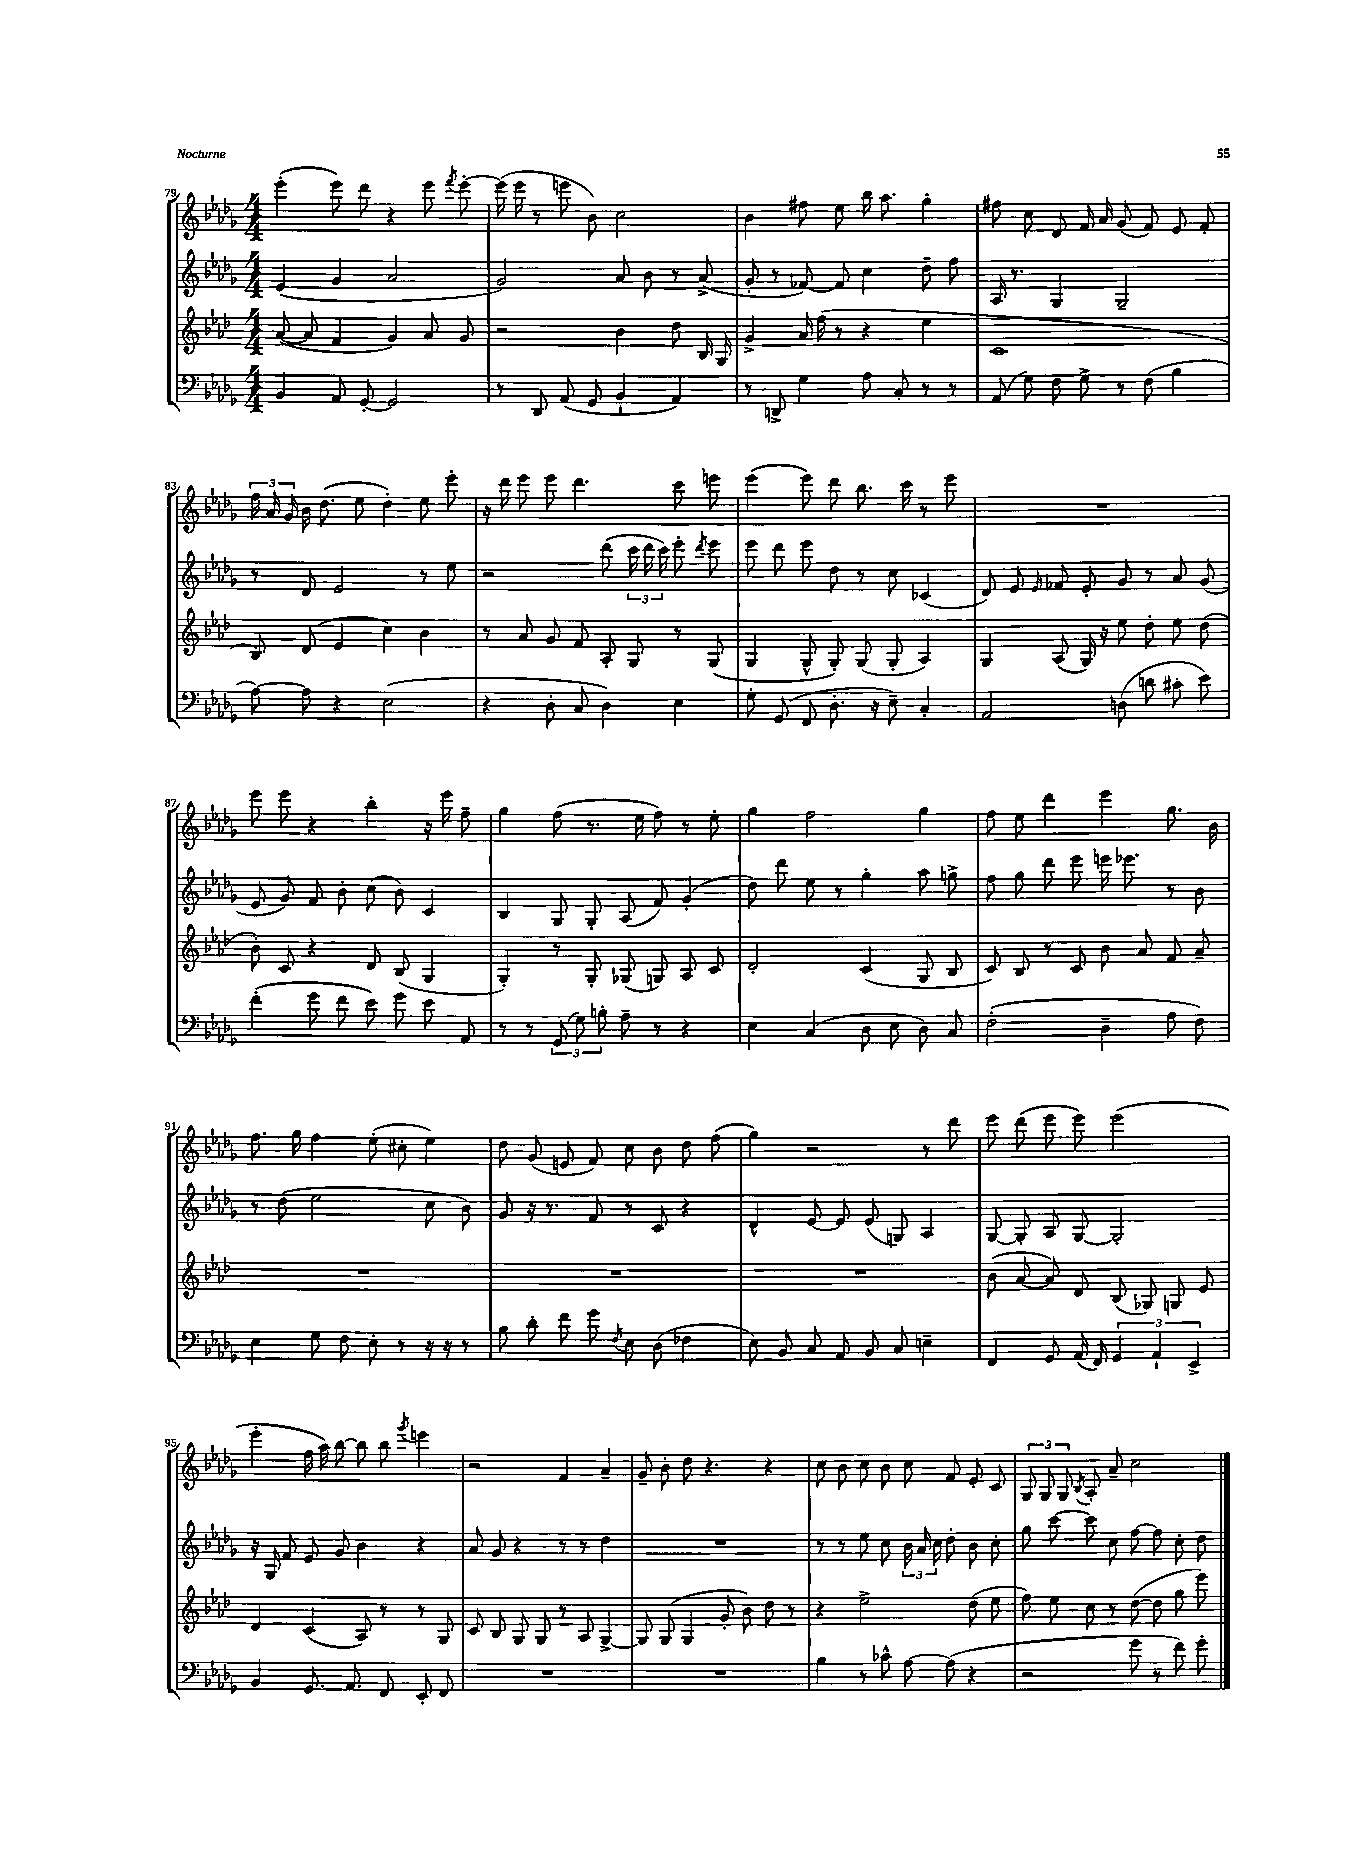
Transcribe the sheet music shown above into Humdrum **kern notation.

**kern	**kern	**kern	**kern
*staff4	*staff3	*staff2	*staff1
*clefF4	*clefG2	*clefG2	*clefG2
*k[b-e-a-d-g-]	*k[b-e-a-d-]	*k[b-e-a-d-g-]	*k[b-e-a-d-g-]
*M4/4	*M4/4	*M4/4	*M4/4
4BB-	([8a-	(4e-	(4eee-'
.	8a-]	.	.
8AA-	4f	4g-	8eee-)
[8GG-'	.	.	8ddd-
2GG-]	4g)	2a-	4r
.	8a-	.	8eee-
.	.	.	8qfff
.	8g	.	[8eee-'
=	=	=	=
8r	2r	2g-)	(16eee-]
.	.	.	16eee-
8DD-	.	.	8r
(8AA-	.	.	8eee
8GG-	.	.	8b-)
4BB-`	4b-	8a-	2cc
.	.	8b-	.
4AA-)	8dd-	8r	.
.	16B-	(8a-^	.
.	16G	.	.
=	=	=	=
8r	4g^	8g-'	4b-
8DD^	.	8r	.
4G-	16a-	[8f-)	8ff#
.	(16ff	.	.
.	8r	8f-]	8ee-
8A-	4r	4cc	16bb-
.	.	.	8.aa-
8C'	.	.	.
8r	4ee-	8dd-~	4gg-'
8r	.	8ff	.
=	=	=	=
(8AA-	1c	16A-	8ff#
.	.	8.r	.
8G-)	.	.	8cc
8F	.	4G-	8d-
8G-^	.	.	16f
.	.	.	16a-
8r	.	2G-~	(8g-
(8F	.	.	8f)
4B-	.	.	8e-
.	.	.	8f'
=	=	=	=
[8A-)	8B-)	8r	24ff
.	.	.	24a-
.	.	.	24g-
8A-]	(8d-	8d-	16b-
.	.	.	(8.dd-
4r	4e-	2e-	.
.	.	.	8ee-
(2E-	4cc)	.	4dd-')
.	4b-	8r	8ee-
.	.	8ee-	8eee-'
=	=	=	=
4r	8r	2r	16r
.	.	.	16ddd-
.	8a-	.	8eee-
8D-'	8g	.	8eee-
8C	8f	.	4.ddd-
4D-)	8A-'	(8ddd-	.
.	8G	24ccc	.
.	.	24ddd-	.
.	.	24ccc)	.
4E-	8r	8eee-'	8ccc
.	.	8qddd-	.
.	(8G	8eee-	8eee
=	=	=	=
8G-'	4G	8eee-	(4eee-
(8GG-	.	8ddd-	.
8FF	8G^^	8eee-	8eee-)
8.D-'	8G')	8dd-	8ddd-
.	(8G	8r	8.bb-
16r	.	.	.
8E-~)	8G'	8cc	.
.	.	.	16ccc
4C'	4A-)	(4c-	8r
.	.	.	8eee-
=	=	=	=
2AA-	4G	8d-)	1r
.	.	8e-	.
.	.	16qqe-	.
.	(8A-	8f-	.
.	16G)	8e-'	.
.	16r	.	.
(8D	8ee-	8g-	.
8d	8dd-'	8r	.
8c#'	8ee-	8a-	.
8e-)	(8dd-	(8g-	.
=	=	=	=
(4f'	8b-')	8e-	8eee-
.	8c	8g-)	8eee-
8g-	4r	8f	4r
8f	.	8b-'	.
8e-)	8d-	(8cc	4bb-'
8g-	(8B-	8b-)	.
8e-	4G	4c	16r
.	.	.	16eee-
8AA-	.	.	8ff~
=	=	=	=
8r	4G')	4B-	4gg-
8r	.	.	.
(12GG-	8r	8G-	(8ff
12G-)	.	.	.
.	8G'	8G-'	8.r
12B'	.	.	.
8A-~	(8G-	(8A-	.
.	.	.	16ee-
8r	8G)	8f)	8ff)
4r	8A-	(4g-'	8r
.	8c	.	8ee-'
=	=	=	=
4E-	2d-'	8dd-)	4gg-
.	.	8ddd-	.
(4C	.	8ee-	2ff
.	.	8r	.
8D-	(4c	4gg-'	.
8E-	.	.	.
8D-)	8G	8aa-	4gg-
8C	8B-	8gg^	.
=	=	=	=
(2F'	8c)	8ff	8ff
.	8B-	8gg-	8ee-
.	8r	8ddd-	4ddd-
.	8c	8eee-	.
4D-~	8b-	16eee	4eee-
.	.	8.eee-	.
.	8a-	.	.
8A-	8f	8r	8.gg-
8F)	8a-~	8b-	.
.	.	.	16b-
=	=	=	=
4E-	1r	8r	8.ff
.	.	(8dd-	.
.	.	.	16gg-
8G-	.	2ee-	4ff
8F	.	.	.
8E-'	.	.	(8ee-'
8r	.	.	8cc#'
16r	.	8cc	4ee-)
16r	.	.	.
8r	.	8b-)	.
=	=	=	=
8B-	1r	8g-	8dd-
8d-'	.	16r	(8g-
.	.	8.r	.
8f	.	.	8e
8g-	.	8f	8f)
8qF	.	.	.
8E-	.	8r	8cc
(8D-	.	8c	8b-
4F-	.	4r	8dd-
.	.	.	(8ff
=	=	=	=
8E-)	1r	4d-^^	4gg-)
8BB-	.	.	.
8C	.	[8e-	2r
8AA-	.	8e-]	.
8BB-	.	(8e-	.
8C	.	8G)	.
4E~	.	4A-	8r
.	.	.	8ddd-
=	=	=	=
4FF	(8b-	[8G-	8eee-
.	[8a-	8G-']	(8ddd-
8GG-	8a-])	8A-	8eee-
(16AA-	8d-	[8G-	8eee-)
16FF)	.	.	.
6GG-	(8B-	2G-']	(2eee-
.	8G-)	.	.
6AA-`	.	.	.
.	8G	.	.
6EE-^	.	.	.
.	8e-	.	.
=	=	=	=
4BB-	4d-	16r	4eee-'
.	.	16G-	.
.	.	8f	.
8.GG-	(4c	8e-	16ff
.	.	.	16aa-)
.	.	8g-	[8bb-
8.AA-	.	.	.
.	8A-)	4b-	8bb-]
8FF	8r	.	8bb-
.	.	.	8qggg-
8EE-'	8r	4r	4eee
8FF	8G	.	.
=	=	=	=
1r	8c	8a-	2r
.	8B-	8g-	.
.	8G	4r	.
.	8G	.	.
.	8r	8r	4f
.	8A-	8r	.
.	[4G^	4dd-	4a-~
=	=	=	=
1r	8G]	1r	8g-~
.	(8G	.	8b-'
.	4G	.	8dd-
.	.	.	4.r
.	8g'	.	.
.	8b-)	.	.
.	8dd-	.	4r
.	8r	.	.
=	=	=	=
4B-	4r	8r	8cc
.	.	8r	8b-
8r	2ee-^	8ee-	8cc
8c-^^	.	8cc	8b-
[8A-	.	24b-	8cc
.	.	24a-	.
.	.	24cc	.
(8A-]	.	8dd-'	8f
4r	(8dd-	8b-	8e-'
.	8ee-	8cc'	8c
=	=	=	=
2r	8ff)	8gg-	12G-
.	.	.	12G-
.	8ee-	[8ccc	.
.	.	.	12G-
.	.	.	8qB-
.	8cc	8ccc]	8A-'
.	8r	8cc	8a-~
8g-	([8dd-	[8ff	2cc
8r	8dd-]	8ff]	.
8f)	8gg	8cc'	.
8g-'	8eee-)	8dd-	.
==	==	==	==
*-	*-	*-	*-
